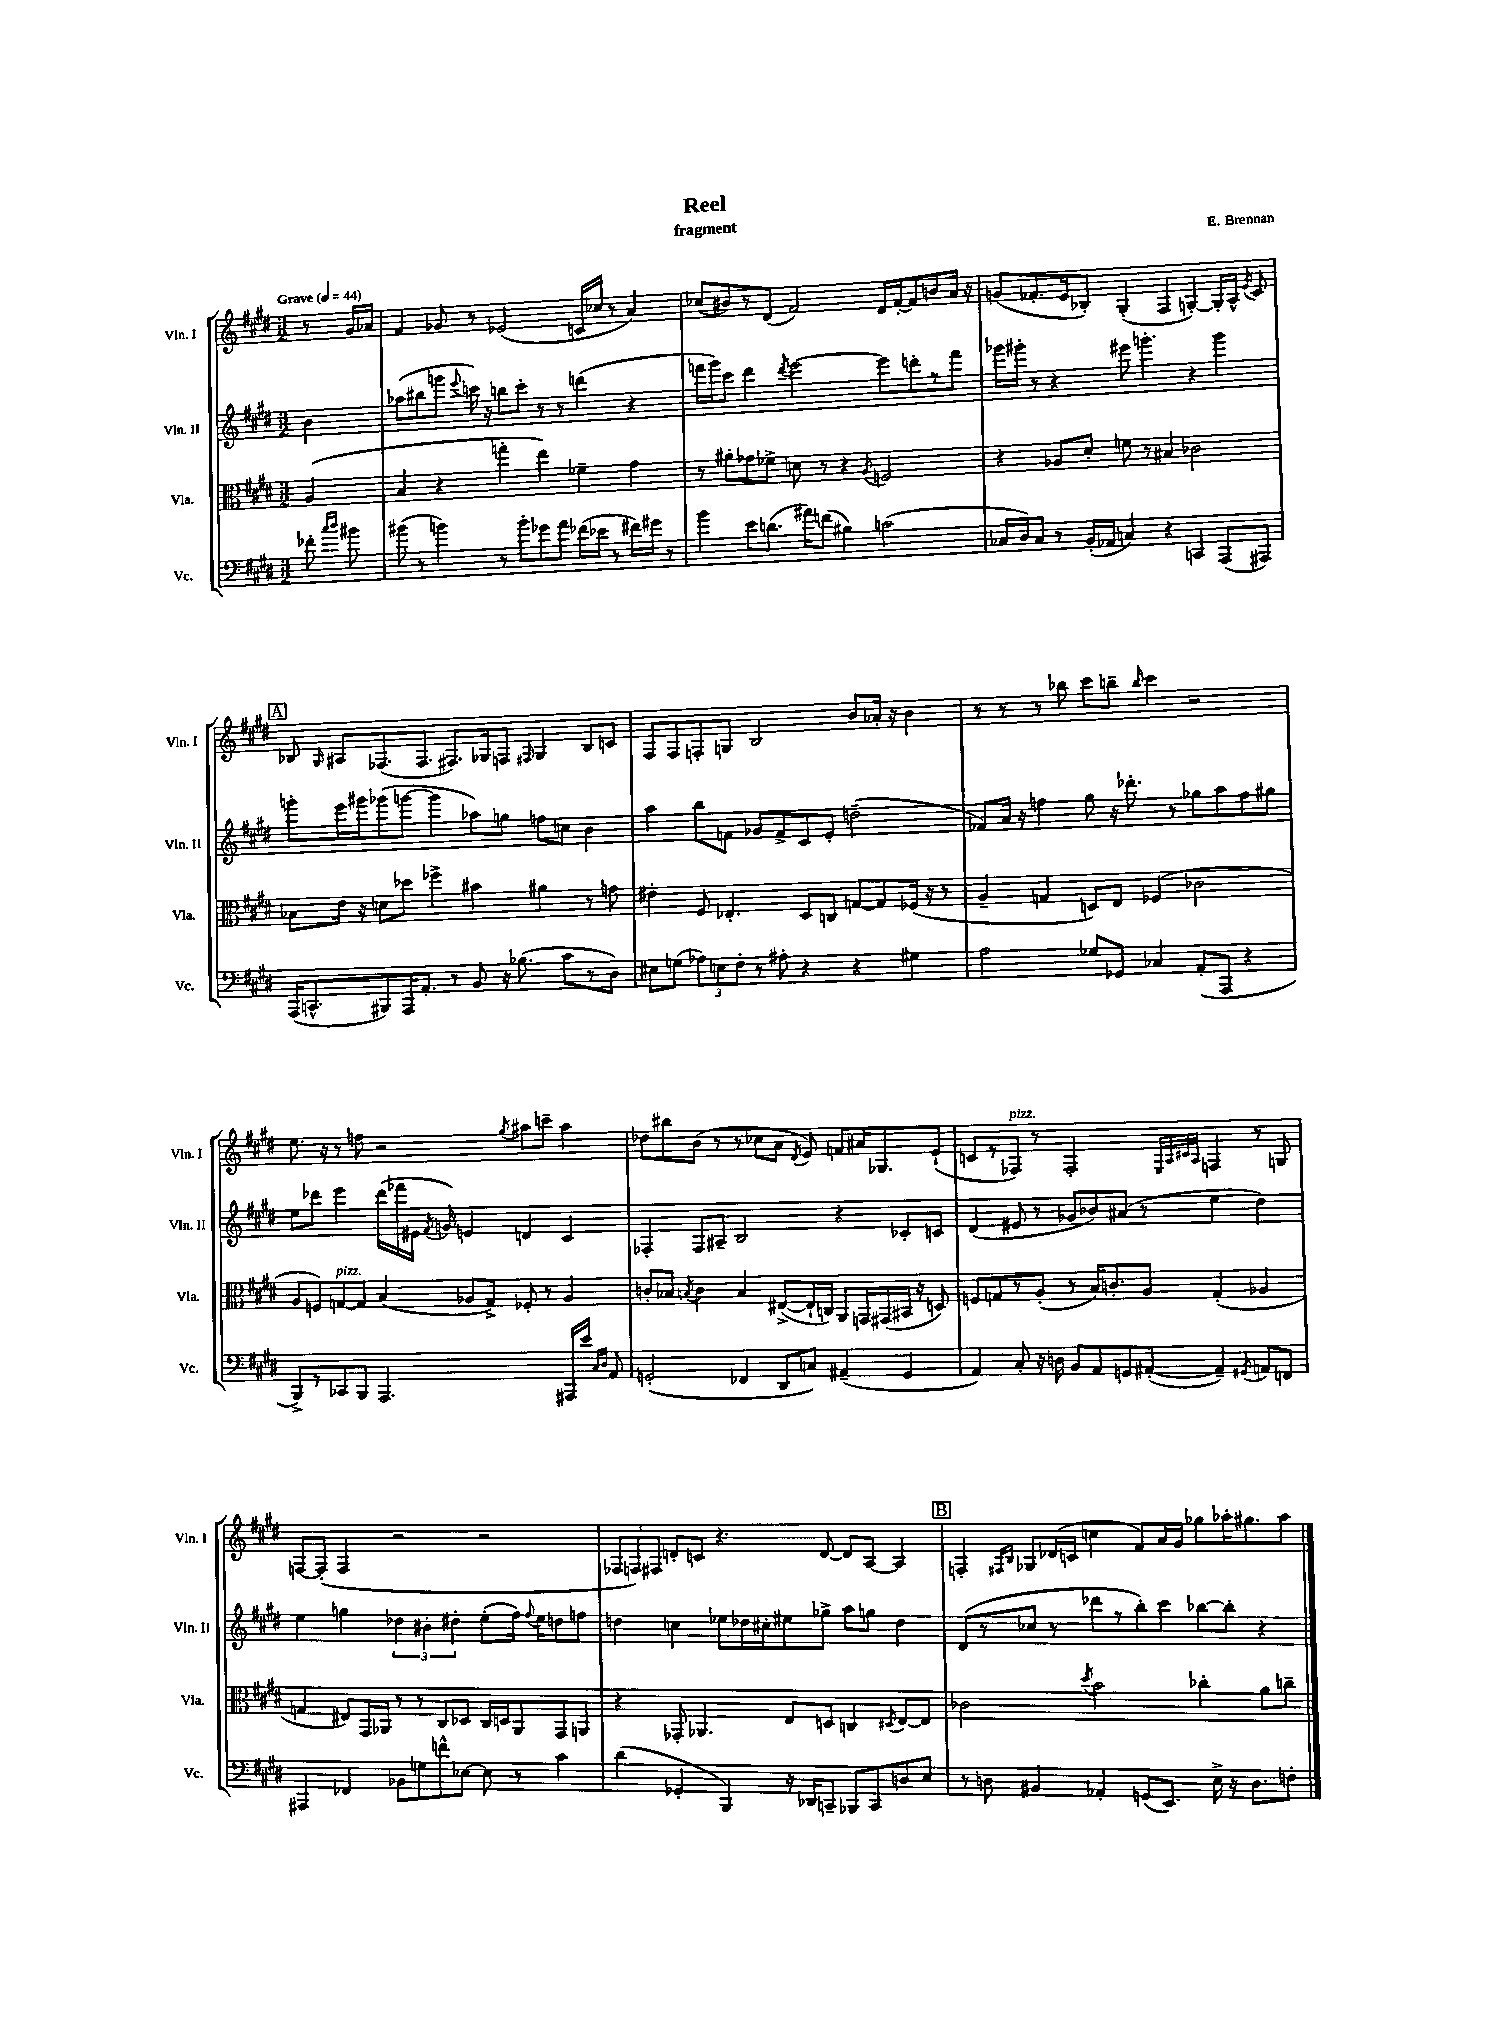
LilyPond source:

\header { title = "Reel" composer = "E. Brennan" subtitle = "fragment" }
<<
\new StaffGroup <<
\new Staff = "s0" \with { instrumentName = "Vln. I" shortInstrumentName = "Vln. I" } {
    \clef treble \key e \major \numericTimeSignature \time 3/2 \partial 4 \tempo "Grave" 4 = 44
    \autoBeamOff r8 gis'16[ aes'16] |
    fis'4 ges'8 r8 ees'2( c'16[ ces''16] r8 a'4) |
    ces''8[( bis'8) r8 dis'8]( fis'2) dis'16[ fis'16~-. fis'8 b'8 a'16] r16 |
    g'8[( fes'8.-. e'16 bes8]-.) gis4-.( fis4 g4~-.) g16[-. a16]-^ \acciaccatura { e'8 } cis'8 |
    \mark \markup { \box "A" } bes8 \grace { gis16 } ais8[ fes8.( fes8.] fis8.[) ges16 f8] \grace { fis16 } ges4 bes8[ c'8] |
    fis8[ fis8 f8-. g8] b2 b'8[ aes'16]-. r16 b'4 |
    r8 r8 r8 bes''8 cis'''8[ b''8]-- \grace { b''16 } cis'''4 r2 |
    e''8. r16 r8 f''8 r2 \acciaccatura { gis''8 } ais''8[ c'''8]-- ais''4 |
    des''8[ bis''8 b'8]( r8 r8 ces''8[ a'8] \acciaccatura { dis'8 } e'8) f'8[ ais'16 ges8. e'8]-!( |
    c'8[ r8 fes8]^\markup { \italic "pizz." }) r8 fes2-. \grace { e32[ a32 cis'32 a32] } f4 r8 g8 |
    f8[~ f8]-.( f4 r2 r2 |
    \tuplet 3/2 { fes8[ f8) fis8] } d'8[-. c'8] r4. d'8~ d'8[ a8]~ a4 |
    \mark \markup { \box "B" } f4-. \grace { fis16[ b16] } ges8[ des'16( c'16] c''4 fis'8[) a'16 gis'16] ges''8[ aes''16-. gis''8. aes''8] \bar "|." |
}
\new Staff = "s1" \with { instrumentName = "Vln. II" shortInstrumentName = "Vln. II" } {
    \clef treble \key e \major \numericTimeSignature \time 3/2 \partial 4
    \autoBeamOff b'4 |
    aes''8[( bis''8 g'''8] \appoggiatura { e'''8 } c'''16) r16 b''8[ c'''8]-. r8 r8 d'''4( r4 |
    f'''16[ gis'''16) cis'''8] dis'''4 \acciaccatura { dis'''8 } e'''2~ e'''8[ d'''8-. r8 f'''8] |
    ges'''16[ gis'''16]-. r8 r4 eis'''8 g'''4.-. r4 g'''4 |
    \mark \markup { \box "A" } g'''8[-. e'''16 gis'''16 ges'''8( g'''8]~ g'''4 aes''8[) g''8] f''8[ c''8] b'4 |
    a''4 b''8[ f'8] ges'8[ f'8-> cis'8 e'8]-. d''2--( |
    fes'8[) a'16] r16 f''4 gis''8 r16 des'''8.-. r8 ges''8[ a''8 f''8 gis''8] |
    e''8[ des'''8] e'''4 des'''16[( fes'''16 eis'16] \acciaccatura { fis'8 } g'16) e'4 d'4 cis'4 |
    fes4-. fes8[ ais8]-- b2 r4 ces'8[-. c'8] |
    dis'4( eis'8 r8 ges'8[ bes'8) ais'8]( r8 e''4 dis''4) |
    e''4 g''4 \tuplet 3/2 { des''4 bis'4-. dis''4-. } e''8[-.( fis''16]) \appoggiatura { fis''8 } e''16[ d''8 f''8] |
    d''4 c''4 ees''8[ des''16 cis''16-. eis''8 ges''8]-> a''8[ g''8] des''4 |
    \mark \markup { \box "B" } dis'8[( r8 ces''8] r8 des'''8[ r8 b''8-.) cis'''8] bes''8[~ bes''8]-. r4 \bar "|." |
}
\new Staff = "s2" \with { instrumentName = "Vla." shortInstrumentName = "Vla." } {
    \clef alto \key e \major \numericTimeSignature \time 3/2 \partial 4
    \autoBeamOff a4( |
    b4 r4 g''4-. e''4) fes'4-- gis'4 |
    r8 ais'8[-. ges'8 fes'8]-> d'8 r8 r4 \acciaccatura { a8 } f2 |
    r4 aes8[ dis'8]-. f'8 r8 bis4 ces'2 |
    \mark \markup { \box "A" } bes8[ e'16] r16 d'8[ des''8] fes''4-> bis'4 ais'4 r8 g'8 |
    eis'4-. fis8 ees4.-. dis8[ c8] g8[~ g8 fes16]( r16 r8 |
    a4-- g4 d8[) e8] fes4( ces'2 |
    a8[ f8) g8~^\markup { \italic "pizz." } g8] b4( aes8[ g8]->) fes8-. r8 aes4 |
    c'8[-. bes8] \acciaccatura { b8 } c'4 b4 eis8[~->( eis16-! c16]) a,8[ g,16 gis,16( bis,16] r16 d8) |
    f8[ g8 r8 a8]-.( r8 b16[) c'8.-. a8] g4-.( aes4 |
    g4 eis8[) gis,16 aes,16] r8 r8 cis8[ des8] cis16[ d16 aes,8 gis,8 a,8] |
    r4 ges,8-. aes,4. e8[ d8] c4 \acciaccatura { dis8 } e8[~ e8] |
    \mark \markup { \box "B" } ces'2 \acciaccatura { dis''8 } b'2 ces''4-. a'8[ c''8]-- \bar "|." |
}
\new Staff = "s3" \with { instrumentName = "Vc." shortInstrumentName = "Vc." } {
    \clef bass \key e \major \numericTimeSignature \time 3/2 \partial 4
    \autoBeamOff fes'8-. \grace { cis''16[ dis''16] } bis'8 |
    bis'8( r8 b'4) r8 b'8[-. ges'8 a'8] fes'16[( ees'16] r8 fis'16[) gis'16] r8 |
    b'4 e'8[ d'8.]( ais'16[) f'8]( bis4) c'2( |
    ces16[ dis16) ces8] r8 b,16[-.( aes,16] c4) r4 c,4 a,,8[( ais,,8]) |
    \mark \markup { \box "A" } a,,16[( c,8.-^ bis,,8) a,,16 a,8.]-. r8 b,8 r16 bes8.( cis'8[ r8 dis8]) |
    eis8[ g8]( \tuplet 3/2 { aes8[) e8 fis8]-. } r8 ais8-. r4 r4 gis4 |
    a2 ges8[ ges,8] ces4 a,8[-.( a,,8] r4 |
    b,,8[->) r8 ces,8 b,,8] a,,2. ais,,16[ e'16] \grace { cis16[ dis16] } a,8 |
    g,2-.( fes,4 dis,8[ c8]) ais,4--( g,4 |
    a,4) cis8-. r16 d16 b,8[ a,8 g,8 ais,8]~-.( ais,4--) \acciaccatura { gis,8 } a,8[ f,8] |
    ais,,4 fes,4 bes,8[ g8 f'8-^ ees8]~ ees8 r8 cis'4 |
    dis'4( ges,4-. b,,4) r16 des,16[ c,8]-- bes,,8[ c,8 d8 e8] |
    \mark \markup { \box "B" } r8 d8 bis,4 aes,4-. g,8[( e,8.]) e16-> r16 d8.[ f8]-. \bar "|." |
}
>>
>>
\layout { \context { \Score \remove "Bar_number_engraver" } }
